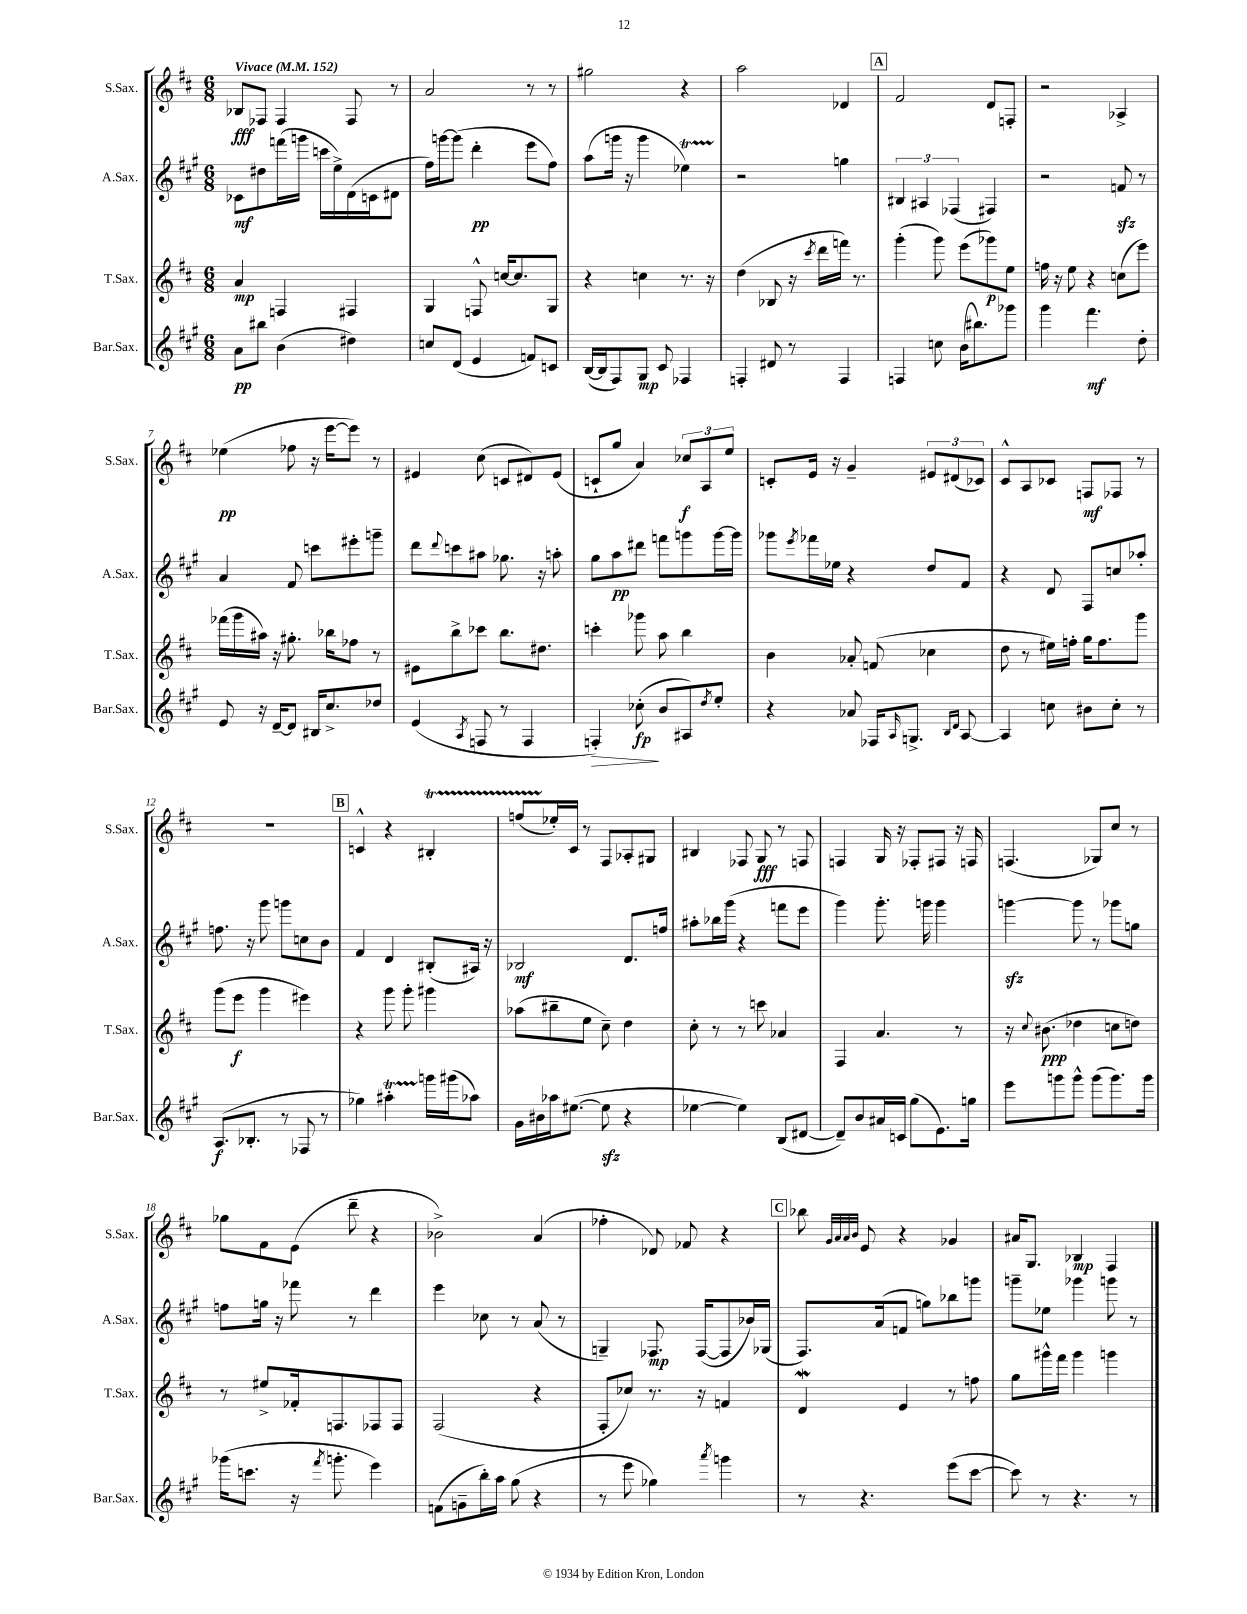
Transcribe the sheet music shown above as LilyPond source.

<<
\new StaffGroup <<
\new Staff = "s0" \with { instrumentName = "S.Sax." shortInstrumentName = "S.Sax." } {
    \clef treble \key d \major \numericTimeSignature \time 6/8 \tempo "Vivace" 4 = 152
    bes8\fff fes8 fes4 fes8 r8 |
    a'2 r8 r8 |
    gis''2 r4 |
    a''2 des'4 |
    \mark \markup { \box "A" } fis'2 d'8 f8-. |
    r2 aes4-> |
    ees''4\pp( fes''8 r16 e'''16~ e'''8) r8 |
    eis'4 cis''8( c'8 dis'8) eis'8( |
    c'8-! g''8 a'4) \tuplet 3/2 { ces''8\f a8 e''8 } |
    c'8-. e'16 r16 g'4-- \tuplet 3/2 { eis'8 dis'8( ces'8) } |
    cis'8-^ a8 ces'8 f8\mf fes8 r8 |
    R2. |
    \mark \markup { \box "B" } c'4-^ r4 bis4-.\startTrillSpan |
    f''8( ees''16-.\stopTrillSpan) cis'16 r8 fis8 aes8-. gis8 |
    bis4 fes8 g8\fff r8 f8 |
    f4 g16 r16 fes8-. fis8 r16 f16 |
    f4.( ges8) cis''8 r8 |
    ges''8 fis'8 e'8( d'''8-- r4 |
    bes'2->) a'4( |
    fes''4-. des'8) fes'8 r4 |
    \mark \markup { \box "C" } bes''8 \grace { g'32 a'32 a'32 b'32 } e'8 r4 ges'4 |
    ais'16 g8. bes4\mp fis4 \bar "|." |
}
\new Staff = "s1" \with { instrumentName = "A.Sax." shortInstrumentName = "A.Sax." } {
    \clef treble \key a \major \numericTimeSignature \time 6/8
    ces'8\mf dis''8 f'''16( g'''16 c'''16 e''16->) d'16( c'16 dis'8 |
    fis''16) g'''16~ g'''8( d'''4-.\pp e'''8 fis''8) |
    a''8( g'''16 r16 g'''4 ees''4\startTrillSpan) |
    r2\stopTrillSpan g''4 |
    \mark \markup { \box "A" } \tuplet 3/2 { bis4 ais4 fes4( } fis4) |
    r2 f'8\sfz r8 |
    a'4 fis'8 c'''8 eis'''8-. g'''8-- |
    d'''8 \appoggiatura { d'''8 } c'''8 ais''8 ges''8. r16 a''8-. |
    gis''8 a''8\pp dis'''8 f'''8 g'''8 g'''16~ g'''16 |
    ges'''8 \acciaccatura { e'''8 } fes'''16 ees''16 r4 d''8 fis'8 |
    r4 d'8 fis8 c''8 aes''8-. |
    f''8. r16 gis'''8 g'''8 c''8 b'8 |
    \mark \markup { \box "B" } fis'4 d'4 bis8-.( ais16) r16 |
    bes2\mf d'8. f''16 |
    ais''8-. bes''16 gis'''16( r4 f'''8 e'''8 |
    gis'''4) gis'''8.-. g'''16 g'''4 |
    g'''4~\sfz g'''8 r8 ges'''8 g''8 |
    f''8 g''16 r16 fes'''8 r8 d'''4 |
    e'''4 ces''8 r8 a'8( r8 |
    g4--) fes8.\mp fes16~( fes8 bes'16) ges16( |
    \mark \markup { \box "C" } fis8.) a'16( f'8 g''8) bes''8 g'''8 |
    g'''8-- ees''8 ges'''4 g'''8 r8 \bar "|." |
}
\new Staff = "s2" \with { instrumentName = "T.Sax." shortInstrumentName = "T.Sax." } {
    \clef treble \key d \major \numericTimeSignature \time 6/8
    a'4\mp f4 fis4 |
    g4 f8-^ c''16~ c''8. g8 |
    r4 c''4 r8. r16 |
    d''4( bes8 r16 \acciaccatura { cis'''8 } d'''16 f'''16) r8. |
    \mark \markup { \box "A" } g'''4-.( g'''8) e'''8( ges'''8\p) e''8 |
    f''16 r16 e''8 r4 c''8( e'''8) |
    fes'''16( g'''16 ais''16) r16 gis''8.-. bes''16 fes''8 r8 |
    eis'8 b''8-> ces'''8 b''8. dis''8. |
    c'''4-. ges'''8 a''8 b''4 |
    b'4 aes'8-. f'8( ces''4 |
    d''8 r8 eis''16) f''16-. g''16 f''8. g'''8 |
    g'''8( e'''8\f g'''4 eis'''4) |
    \mark \markup { \box "B" } r4 g'''8 g'''8-. gis'''4 |
    aes''8( bis''8-- e''8 cis''8--) d''4 |
    cis''8-. r8 r8 c'''8 aes'4 |
    fis4 a'4. r8 |
    r16 \appoggiatura { cis''8 } bis'8.\ppp( des''4 c''8 d''8) |
    r8 eis''8-> fes'16-. f8. fes8 fes8 |
    fis2( r4 |
    fis8-. ces''8) r8. r16 f'4 |
    \mark \markup { \box "C" } d'4\mordent e'4 r8 f''8 |
    g''8 gis'''16-^ fis'''16 gis'''4 g'''4 \bar "|." |
}
\new Staff = "s3" \with { instrumentName = "Bar.Sax." shortInstrumentName = "Bar.Sax." } {
    \clef treble \key a \major \numericTimeSignature \time 6/8
    a'8\pp bis''8 b'4( dis''4) |
    c''8 d'8( e'4 f'8) c'8 |
    b16~( b16 fis8) gis8\mp cis'8 fes4 |
    f4-. dis'8 r8 f4 |
    \mark \markup { \box "A" } f4 c''8 b'16( bis''8.) ges'''8 |
    gis'''4 fis'''4.\mf d''8-. |
    e'8 r16 d'16~-- d'8 bis16 cis''8.-> des''8 |
    e'4( \acciaccatura { a8 } f8 r8 f4 |
    f4-.\>) ces''8-.\fp\!( b'8 ais8) \acciaccatura { d''8 } e''8-. |
    r4 aes'8 fes16 \grace { a16 } g8.-> \grace { b16 d'16 } a8~ |
    a4 c''8 bis'8 c''8-. r8 |
    a8.\f( bes8.-. r8 fes8 r8 |
    \mark \markup { \box "B" } ges''4) ais''4-.\startTrillSpan g'''16\stopTrillSpan gis'''16( aes''8) |
    gis'16 bis'16 aes''16 eis''8.~( eis''8\sfz r4 |
    ees''4~ ees''4) b8( dis'8~ |
    dis'8--) b'8 ais'16 c'16 gis''8( e'8.) g''16 |
    e'''8 g'''8 g'''8-^ g'''8( g'''8.) g'''16 |
    ges'''16( c'''8. r16 \acciaccatura { fis'''8 } g'''8.-. e'''4) |
    f'8( g'8-- b''16-.) a''16 gis''8( r4 |
    r8 e'''8 ges''4) \acciaccatura { a'''8 } g'''4 |
    \mark \markup { \box "C" } r8 r4. e'''8( cis'''8~ |
    cis'''8) r8 r4. r8 \bar "|." |
}
>>
>>
